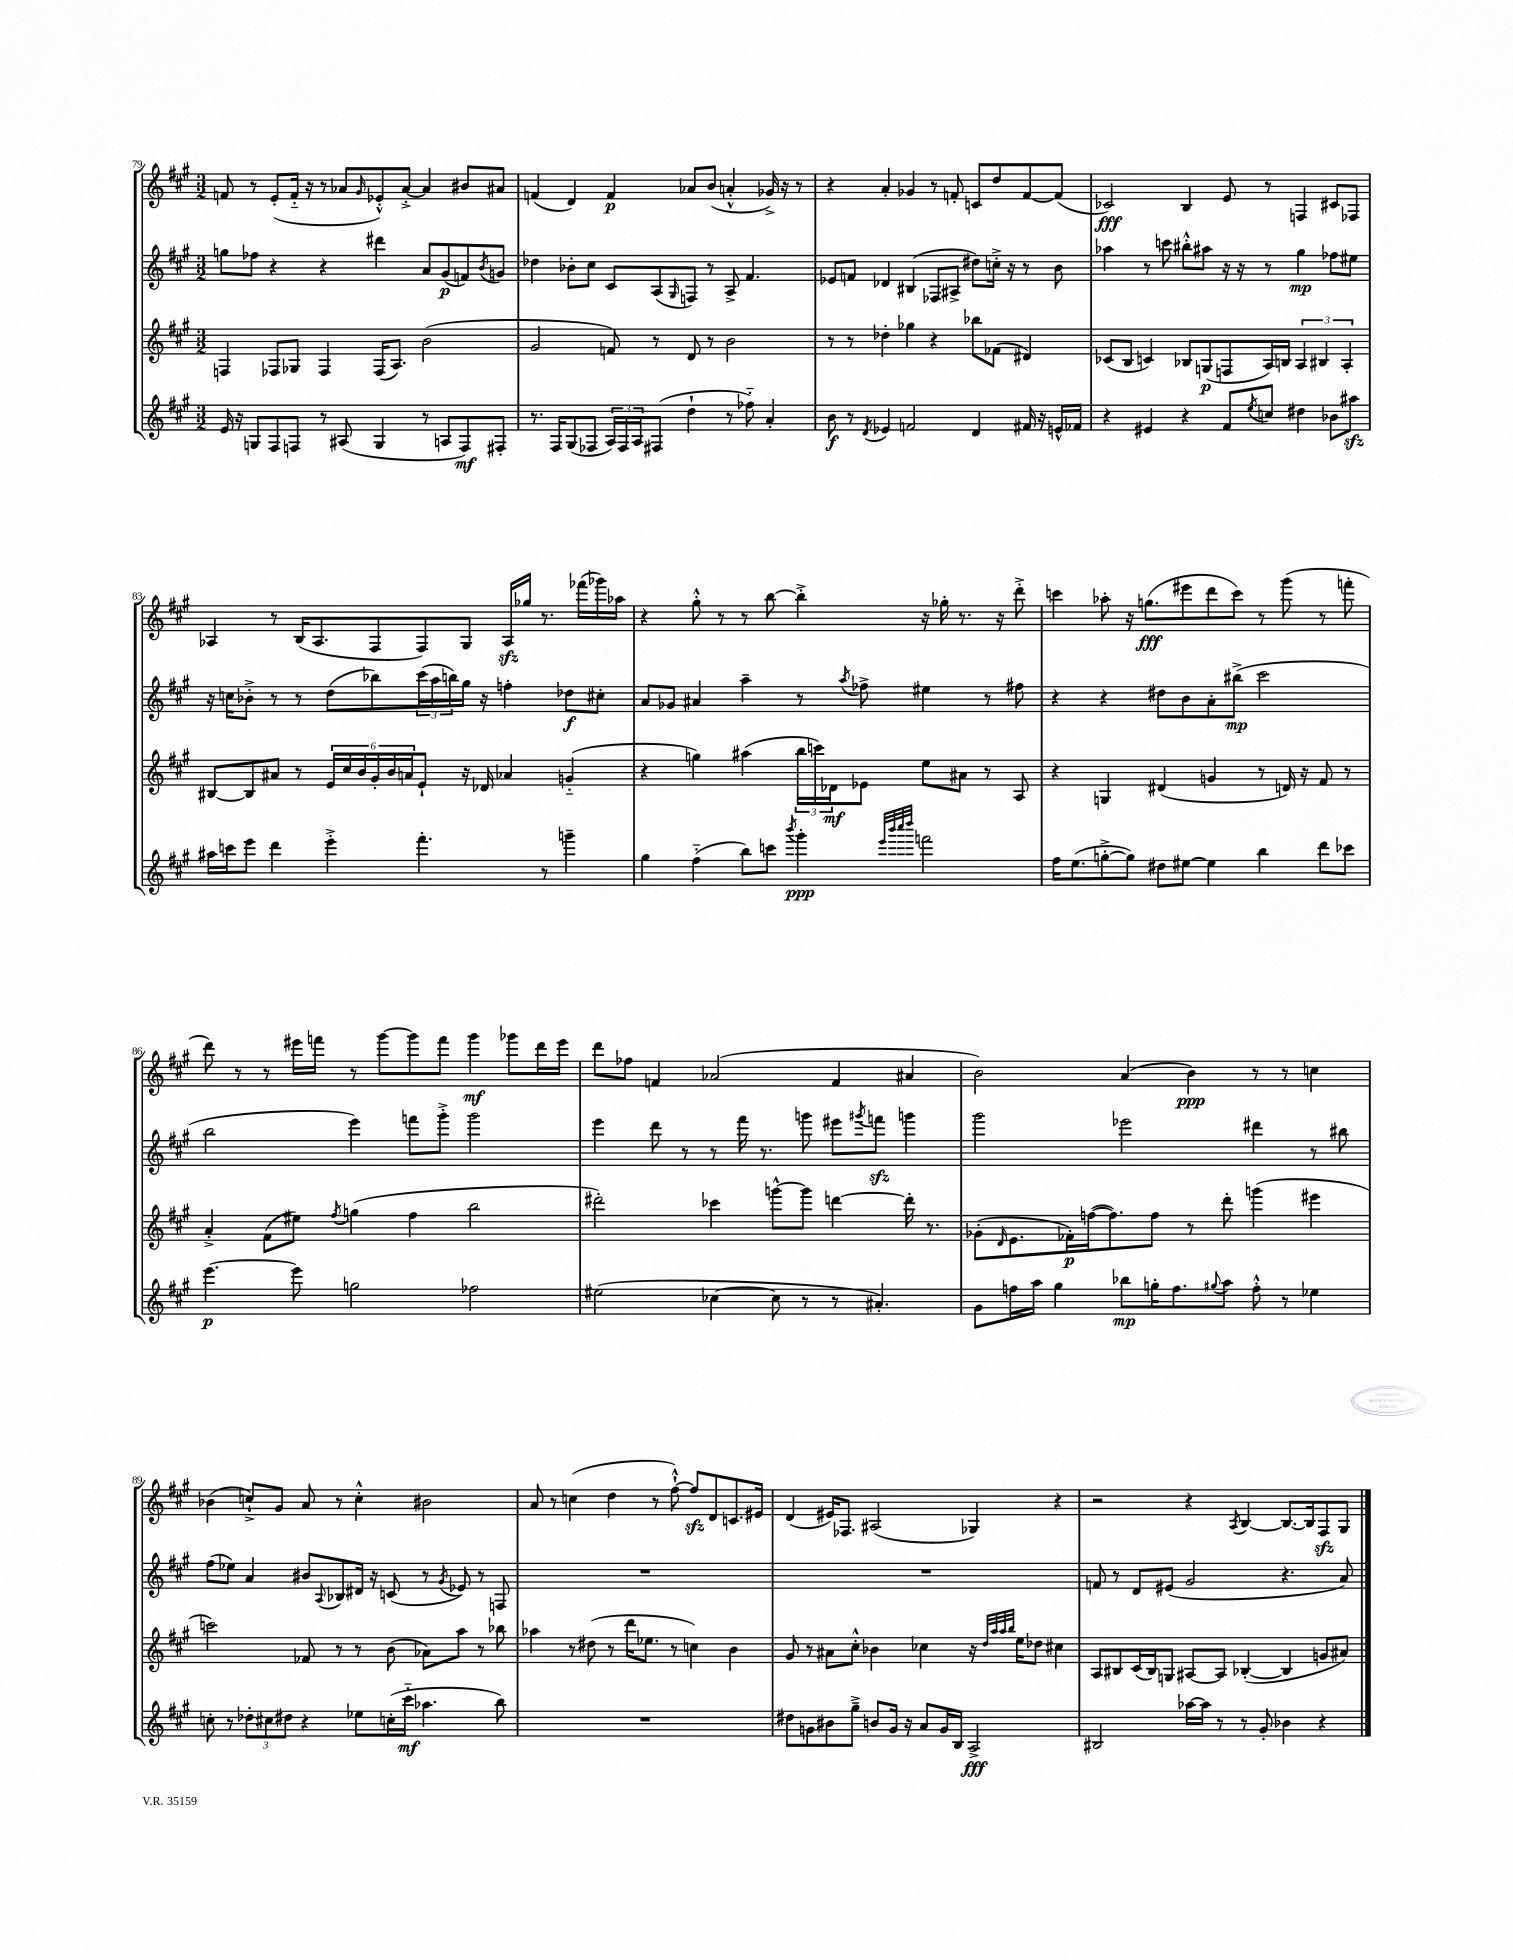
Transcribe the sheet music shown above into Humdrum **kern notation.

**kern	**dynam	**kern	**dynam	**kern	**dynam	**kern	**dynam
*part4	*part4	*part3	*part3	*part2	*part2	*part1	*part1
*staff4	*staff4	*staff3	*staff3	*staff2	*staff2	*staff1	*staff1
*clefG2	*	*clefG2	*	*clefG2	*	*clefG2	*
*k[f#c#g#]	*	*k[f#c#g#]	*	*k[f#c#g#]	*	*k[f#c#g#]	*
*M3/2	*	*M3/2	*	*M3/2	*	*M3/2	*
=79	=79	=79	=79	=79	=79	=79	=79
16e/	.	4Fn/	.	8ggn\L	.	8fn/	.
16r	.	.	.	.	.	.	.
8Gn/L	.	.	.	8ff-X\J	.	8r	.
8F#/	.	8F-X/L	.	4r	.	(8e'/L	.
8Fn/J	.	8G-X/J	.	.	.	16f/Jk	.
.	.	.	.	.	.	16r	.
8r	.	4F-/	.	4r	.	8r	.
(8A#X/	.	.	.	.	.	8a-X/L	.
.	.	.	.	.	.	16qqg#/	.
4G/	.	(16F-/KL	.	4ddd#X\	.	8e-X'^^/)	.
.	.	8.A/J)	.	.	.	.	.
.	.	.	.	.	.	[8a-'^/J	.
8r	.	(2b\	.	8a/L	.	4a-/]	.
8An/L	.	.	.	(8g#/	p	.	.
8F/)	mf	.	.	8fn/)	.	8b#X/L	.
.	.	.	.	8qb/	.	.	.
8F#X'/J	.	.	.	8gn/J	.	8a#X/J	.
=80	=80	=80	=80	=80	=80	=80	=80
8.r	.	2g#/	.	4dd-X\	.	(4fn/	.
16F#/KL	.	.	.	.	.	.	.
(8G#/	.	.	.	8b-X'\L	.	4d/)	.
8F-X/J	.	.	.	8cc#\J	.	.	.
24A/LL)	.	8fn/)	.	8c#/L	.	4f/	p
24F-/	.	.	.	.	.	.	.
24A/J	.	.	.	.	.	.	.
(8F#X/J	.	8r	.	(8A/	.	.	.
.	.	.	.	16qqG#/	.	.	.
4dd`\	.	8d/	.	8Fn/J)	.	8a-X/L	.
.	.	8r	.	8r	.	(8b/J	.
8r	.	2b\	.	8A^/	.	4an'^^/	.
8ff-X\)	.	.	.	4.f#/	.	.	.
4a'/	.	.	.	.	.	16g-X^/)	.
.	.	.	.	.	.	16r	.
.	.	.	.	.	.	8r	.
=81	=81	=81	=81	=81	=81	=81	=81
8b\	f	8r	.	8e-X/L	.	4r	.
8r	.	8r	.	8fn/J	.	.	.
8qd/	.	.	.	.	.	.	.
4e-X/	.	4dd-X'\	.	4d-X/	.	4a'/	.
2fn/	.	4gg-X\	.	(4B#X/	.	4g-X/	.
.	.	4r	.	8F-X/L	.	8r	.
.	.	.	.	8A#X^/J	.	8fn'/	.
4d/	.	8bb-X\L	.	8dd#X\L)	.	8cn/L	.
.	.	(8f-X\J	.	16ccn'^\Jk	.	8dd/	.
.	.	.	.	16r	.	.	.
16f#X/	.	4d#X/)	.	8r	.	[8f/	.
16r	.	.	.	.	.	.	.
16en^^/LL	.	.	.	8b\	.	(8f/J]	.
16f-X/JJ	.	.	.	.	.	.	.
=82	=82	=82	=82	=82	=82	=82	=82
4r	.	(8c-X/L	.	4aa-X\	.	2c-X/)	fff
.	.	8B/J	.	.	.	.	.
4e#X/	.	4cn/)	.	8r	.	.	.
.	.	.	.	8cccn\	.	.	.
4r	.	8B-X/L	.	8bb#X'^^\L	.	4B/	.
.	.	(8Gn/	p	8aa#X\J	.	.	.
8f#/L	.	8Fn/	.	16r	.	8e/	.
.	.	.	.	16r	.	.	.
8qee/	.	.	.	.	.	.	.
8ccn/J	.	16A/L)	.	8r	.	8r	.
.	.	16Bn/JJ	.	.	.	.	.
4dd#X\	.	6A/	.	4gg#\	mp	4Fn/	.
.	.	6B#X/	.	.	.	.	.
8b-X\L	.	.	.	8ff-X\L	.	8c#X/L	.
.	.	6A'/	.	.	.	.	.
8aa#Xzz\J	.	.	.	8ee#X\J	.	8F-X/J	.
!!LO:LB:g=z
=83	=83	=83	=83	=83	=83	=83	=83
16aa#X\LL	.	[8B#X/L	.	16r	.	4A-X/	.
16cccn\J	.	.	.	16ccn\KL	.	.	.
8eee\J	.	8B#/]	.	8b-X'^\J	.	.	.
4ddd\	.	8a#X/J	.	8r	.	8r	.
.	.	8r	.	8r	.	(16B/KL	.
.	.	.	.	.	.	8.A-/	.
4eee'^\	.	24e/LL	.	(8dd\L	.	.	.
.	.	24cc#/	.	.	.	.	.
.	.	24b/	.	.	.	.	.
.	.	24g#'/	.	8bb-X\)	.	8F#/	.
.	.	24b/	.	.	.	.	.
.	.	24an/J	.	.	.	.	.
4.fff#'\	.	8e`/J	.	(24ccc#\L	.	8F#/)	.
.	.	.	.	24aa\	.	.	.
.	.	.	.	24bbn\)	.	.	.
.	.	16r	.	16gg#\JJ	.	8G#/J	.
.	.	16d-X/	.	16r	.	.	.
.	.	4a-X/	.	4ffn'\	.	16A-zz/LL	.
.	.	.	.	.	.	16gg-X/JJ	.
8r	.	.	.	.	.	8.r	.
4gggn~\	.	(4gn/	.	8dd-X\L	f	.	.
.	.	.	.	.	.	(16fff-X\LL	.
.	.	.	.	8cc#X'\J	.	16ggg-X\)	.
.	.	.	.	.	.	16aa-X\JJ	.
=84	=84	=84	=84	=84	=84	=84	=84
4gg#\	.	4r	.	8a/L	.	4r	.
.	.	.	.	8g-X/J	.	.	.
(4ff#\	.	4ggn\)	.	4a#X/	.	8gg#'^^\	.
.	.	.	.	.	.	8r	.
8bb\L)	.	(4aa#X\	.	4aa~\	.	8r	.
8cccn\J	.	.	.	.	.	[8bb\	.
8qbbb/	.	.	.	.	.	.	.
4ggg#'\	ppp	24bb\LL	.	8r	.	4bb'^\]	.
.	.	24cccn\)	.	.	.	.	.
.	.	24d-X\J	mf	.	.	.	.
.	.	.	.	8qaa/	.	.	.
.	.	8e-X\J	.	8ff-X^\	.	.	.
32qqeee/LLL	.	.	.	.	.	.	.
32qqbbb/	.	.	.	.	.	.	.
32qqcccc#/	.	.	.	.	.	.	.
32qqdddd/JJJ	.	.	.	.	.	.	.
2fffn\	.	8ee\L	.	4ee#X\	.	16r	.
.	.	.	.	.	.	16gg-X'\	.
.	.	8a#X\J	.	.	.	8.r	.
.	.	8r	.	8r	.	.	.
.	.	.	.	.	.	16r	.
.	.	8A/	.	8ff#X\	.	8ddd'^\	.
=85	=85	=85	=85	=85	=85	=85	=85
16ff#\KL	.	4r	.	4r	.	4cccn\	.
(8.ee\	.	.	.	.	.	.	.
[8ggn'^\	.	4Gn/	.	4r	.	8aa-X'\	.
8gg\J])	.	.	.	.	.	16r	.
.	.	.	.	.	.	(8.ggn\L	fff
8dd#X\L	.	(4d#X/	.	8dd#X\L	.	.	.
[8ee#X\J	.	.	.	8b\	.	8eee#X\	.
4ee#\]	.	4gn/	.	8a'\	.	8ddd\	.
.	.	.	.	(8bb#X^\J	mp	8ccc\J)	.
4bb\	.	8r	.	2ccc#\	.	8r	.
.	.	16dn/)	.	.	.	(8ggg#\	.
.	.	16r	.	.	.	.	.
8ddd\L	.	8f#/	.	.	.	8r	.
8ccc-X\J	.	8r	.	.	.	8fffn'\	.
!!LO:LB:g=z
=86	=86	=86	=86	=86	=86	=86	=86
[4.eee\	p	4a'^/	.	2bb\	.	8ddd\)	.
.	.	.	.	.	.	8r	.
.	.	(8f#\L	.	.	.	8r	.
8eee\]	.	8ee#X\J)	.	.	.	16eee#X\LL	.
.	.	.	.	.	.	16fffn\JJ	.
.	.	8qff#/	.	.	.	.	.
2ggn\	.	(4ggn\	.	4eee\)	.	8r	.
.	.	.	.	.	.	[8ggg#\L	.
.	.	4ff#\	.	8fffn\L	.	8ggg#\]	.
.	.	.	.	8ggg#'^\J	.	8fff\J	.
2ff-X\	.	2bb\	.	2ggg#\	.	4ggg#\	mf
.	.	.	.	.	.	8ggg-X\L	.
.	.	.	.	.	.	16ddd\L	.
.	.	.	.	.	.	16eee#\JJ	.
=87	=87	=87	=87	=87	=87	=87	=87
(2ee#X\	.	2ddd#X'\)	.	4eee\	.	8ddd\L	.
.	.	.	.	.	.	8ff-X\J	.
.	.	.	.	8ddd\	.	4fn/	.
.	.	.	.	8r	.	.	.
[4cc-X\	.	4ccc-X\	.	8r	.	(2a-X/	.
.	.	.	.	16fff#\	.	.	.
.	.	.	.	8.r	.	.	.
8cc-\]	.	[8gggn^^\L	.	.	.	.	.
8r	.	8ggg\J]	.	8gggn\	.	.	.
8r	.	[4dddn\	.	8eee#X\L	.	4f/	.
.	.	.	.	8qggg#X/	.	.	.
4.a#X'/)	.	.	.	8fffnzz\J	.	.	.
.	.	16ddd'\]	.	4gggn\	.	4a#X/	.
.	.	8.r	.	.	.	.	.
=88	=88	=88	=88	=88	=88	=88	=88
8g#\L	.	(8g-X'\L	.	2ggg#\	.	2b\)	.
.	.	16qqd/	.	.	.	.	.
16ffn\L	.	8.e\	.	.	.	.	.
16aa\JJ	.	.	.	.	.	.	.
4gg#\	.	.	.	.	.	.	.
.	.	16f-X'\L)	p	.	.	.	.
.	.	([16ffn\J	.	.	.	.	.
.	.	8.ff\])	.	.	.	.	.
8bb-X\L	mp	.	.	2eee-X\	.	(4a/	.
16ggn'\K	.	8ff\J	.	.	.	.	.
8.ff\	.	.	.	.	.	.	.
.	.	8r	.	.	.	4b\)	ppp
8qqgg#X/	.	.	.	.	.	.	.
8aa\J	.	8ddd'\	.	.	.	.	.
8ff'^^\	.	(4gggn\	.	4ddd#X\	.	8r	.
8r	.	.	.	.	.	8r	.
4ee-X\	.	4eee#X\	.	8r	.	4ccn\	.
.	.	.	.	8bb#X\	.	.	.
!!LO:LB:g=z
=89	=89	=89	=89	=89	=89	=89	=89
8ccn'\	.	2cccn\)	.	(8ff#\L	.	(4b-X\	.
8r	.	.	.	8ee-X\J)	.	.	.
12dd-X'\L	.	.	.	4a/	.	8ccn`^/L)	.
12cc#X\	.	.	.	.	.	.	.
.	.	.	.	.	.	8g#/J	.
12dd#X\J	.	.	.	.	.	.	.
4r	.	8f-X/	.	8b#X/L	.	8a/	.
.	.	.	.	8qqA/	.	.	.
.	.	8r	.	8B-X/	.	8r	.
8ee-X\L	.	8r	.	16d#X/Jk	.	4cc'^^\	.
.	.	.	.	16r	.	.	.
(16ccn'\L	.	(8b\	.	(8cn/	.	.	.
16ccc#\JJ	mf	.	.	.	.	.	.
4.aa-X\	.	8a-X\L)	.	8r	.	2b#X\	.
.	.	.	.	8qg#/	.	.	.
.	.	8aa\J	.	8e-X/)	.	.	.
.	.	8r	.	8r	.	.	.
8bb\)	.	8bb-X\	.	8Fn/	.	.	.
=90	=90	=90	=90	=90	=90	=90	=90
1.r	.	4aa-X\	.	1.r	.	8a/	.
.	.	.	.	.	.	8r	.
.	.	8r	.	.	.	(4ccn\	.
.	.	(8dd#X\	.	.	.	.	.
.	.	8r	.	.	.	4dd\	.
.	.	16ddd\KL	.	.	.	.	.
.	.	8.ee-X\J	.	.	.	.	.
.	.	.	.	.	.	8r	.
.	.	8r	.	.	.	[8ff#`^^\)	.
.	.	4ccn\)	.	.	.	8ff#zz/L]	.
.	.	.	.	.	.	8d/	.
.	.	4b\	.	.	.	8.cn/	.
.	.	.	.	.	.	16e#X/Jk	.
=91	=91	=91	=91	=91	=91	=91	=91
8dd#X\L	.	8g#/	.	1.r	.	(4d/	.
8gn\	.	8r	.	.	.	.	.
8b#X\	.	8a#X\L	.	.	.	16e#X/KL)	.
.	.	.	.	.	.	8.F-X/J	.
8gg#~^\J	.	8cc#'^^\J	.	.	.	.	.
8bn/L	.	4b-X\	.	.	.	(2A#X/	.
16g/Jk	.	.	.	.	.	.	.
16r	.	.	.	.	.	.	.
8a/L	.	4cc-X\	.	.	.	.	.
16g/L	.	.	.	.	.	.	.
16B/JJ	.	.	.	.	.	.	.
2A^/	fff	16r	.	.	.	4G-X/)	.
.	.	32qqdd/LLL	.	.	.	.	.
.	.	32qqaa/	.	.	.	.	.
.	.	32qqaa/	.	.	.	.	.
.	.	32qqbb/JJJ	.	.	.	.	.
.	.	16ee\KL	.	.	.	.	.
.	.	8dd-X\J	.	.	.	.	.
.	.	4cc#X\	.	.	.	4r	.
=92	=92	=92	=92	=92	=92	=92	=92
2B#X/	.	8A/L	.	8fn/	.	2r	.
.	.	8B#X/	.	8r	.	.	.
.	.	(16c#/L	.	8d/L	.	.	.
.	.	16B#/J)	.	.	.	.	.
.	.	8Gn/J	.	(8e#X/J	.	.	.
[16aa-X\LL	.	[8A#X/L	.	2g#/	.	4r	.
16aa-\JJ]	.	.	.	.	.	.	.
8r	.	8A#/J]	.	.	.	.	.
.	.	.	.	.	.	8qA/	.
8r	.	([4B-X'/	.	.	.	[4B/	.
8g#'/	.	.	.	.	.	.	.
4b-X\	.	4B-/]	.	4.r	.	8.B/L_	.
.	.	.	.	.	.	16B/k]	.
4r	.	8gn/L	.	.	.	8F#zz/	.
.	.	8a#X/J)	.	8a/)	.	8G#/J	.
==	==	==	==	==	==	==	==
*-	*-	*-	*-	*-	*-	*-	*-
